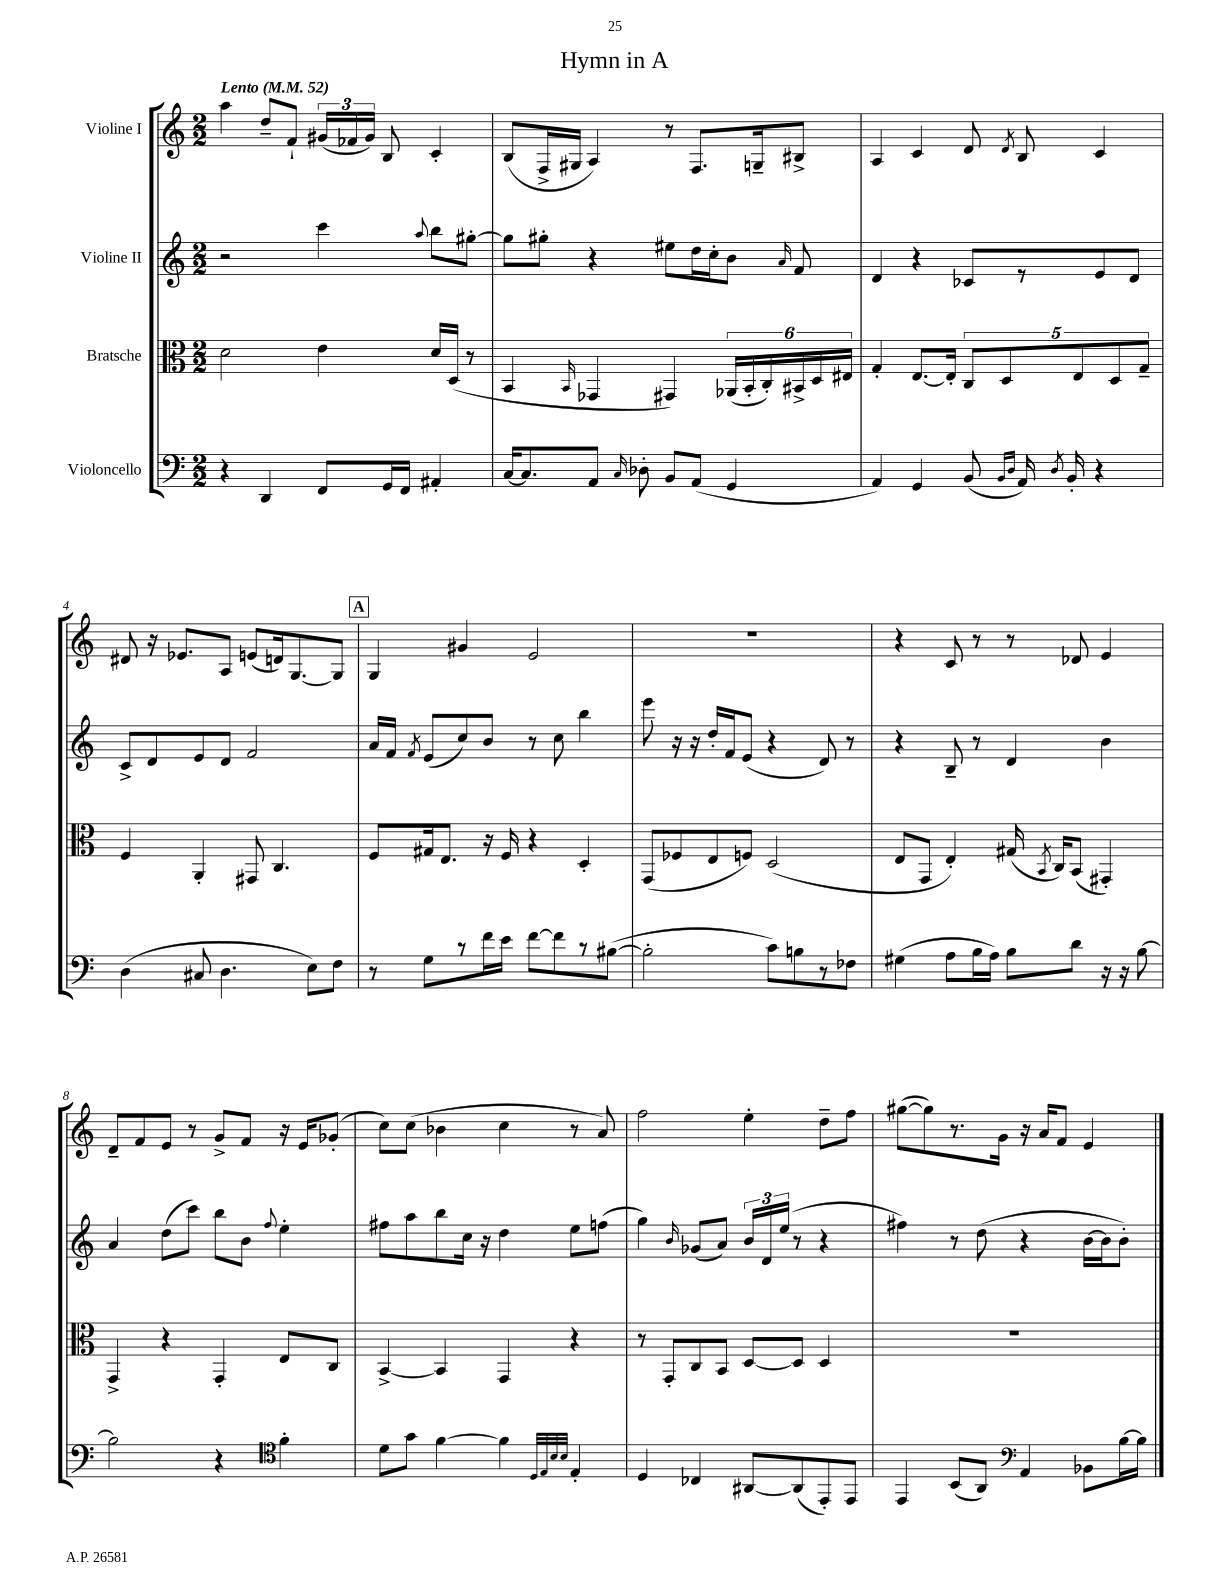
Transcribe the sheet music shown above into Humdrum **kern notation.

**kern	**kern	**kern	**kern
*staff4	*staff3	*staff2	*staff1
*clefF4	*clefC3	*clefG2	*clefG2
*k[]	*k[]	*k[]	*k[]
*M2/2	*M2/2	*M2/2	*M2/2
*MM52	*MM52	*MM52	*MM52
4r	2d\	2r	4aa\
4DD/	.	.	8dd~/L
.	.	.	8f`/J
8FF/L	4e\	4ccc\	(24g#/LL
.	.	.	24f-/
.	.	.	24g#/JJ)
16GG/L	.	.	8B/
16FF/JJ	.	.	.
.	.	8qqaa/	.
4AA#'/	16d/LL	8bb\L	4c'/
.	(16D/JJ	.	.
.	8r	[8gg#'\J	.
=	=	=	=
[16C/LK	4BB/	8gg#\]L	(8B/L
8.C/]	.	.	.
.	.	8gg#'\J	16F^/L
.	.	.	16G#/JJ
.	16qqBB/	.	.
8AA/J	4GG-/	4r	4A/)
16qqC/	.	.	.
8D-'\	.	.	.
8BB/L	4GG#/)	8ee#\L	8r
(8AA/J	.	16dd\L	8.F/L
.	.	16cc'\J	.
4GG/	(24AA-/LL	8b\J	.
.	24BB'/	.	.
.	.	.	16G~/k
.	24C'/)	.	.
.	.	16qqa/	.
.	24BB#^/	8f/	8B#^/J
.	24D/	.	.
.	24E#/JJ	.	.
=	=	=	=
4AA/)	4G'/	4d/	4A/
4GG/	[8.E/L	4r	4c/
.	16E'/]Jk	.	.
(8BB/	10C/L	8c-/L	8d/
.	10D/	.	.
16qqBB/LL	.	.	.
16qqD/JJ	.	.	8qd/
16AA/)	.	8r	8B/
8qD/	.	.	.
16BB'/	.	.	.
.	10E/	.	.
4r	.	8e/	4c/
.	10D/	.	.
.	.	8d/J	.
.	10G~/J	.	.
=	=	=	=
(4D\	4F/	8c^/L	8d#/
.	.	8d/	16r
.	.	.	8.e-/L
8C#/	4AA'/	8e/	.
4.D\	.	8d/J	8A/J
.	8GG#/	2f/	(8e/L
.	4.C/	.	16d/k)
.	.	.	[8.G/
8E\L)	.	.	.
8F\J	.	.	8G/]J
=	=	=	=
8r	8F/L	16a/LL	4G/
.	.	16f/JJ	.
.	.	8qf/	.
8G\L	16G#/k	(8e/L	.
.	8.E/J	.	.
8r	.	8cc/)	4g#/
16f\L	16r	8b/J	.
16e\JJ	16F/	.	.
[8f\L	4r	8r	2e/
8f\]	.	8cc\	.
8r	4D'/	4bb\	.
([8B#\J	.	.	.
=	=	=	=
2B#'\]	(8GG/L	8eee\	1r
.	8F-/	16r	.
.	.	16r	.
.	8E/	16dd'/LL	.
.	.	16f/J	.
.	8F/J)	(8e/J	.
8c\L)	(2D/	4r	.
8B\	.	.	.
8r	.	8d/)	.
8F-\J	.	8r	.
=	=	=	=
(4G#\	8E/L	4r	4r
.	8GG/J	.	.
8A\L	4E'/)	8B~/	8c/
16B\L	.	8r	8r
16A\JJ)	.	.	.
8B\L	(16G#/	4d/	8r
.	8qBB/	.	.
.	16C/LK)	.	.
8d\J	(8BB/J	.	8d-/
16r	4GG#'/)	4b\	4e/
16r	.	.	.
[8B\	.	.	.
=	=	=	=
2B\]	4GG^/	4a/	8d~/L
.	.	.	8f/
.	4r	(8dd\L	8e/J
.	.	8ccc\J)	8r
4r	4GG'/	8bb\L	8g^/L
.	.	8b\J	8f/J
*clefC4	*	*	*
.	.	8qqff/	.
4f'\	8E/L	4ee'\	16r
.	.	.	16e/LK
.	8C/J	.	(8g-'/J
=	=	=	=
8d\L	[4BB^/	8ff#\L	8cc\L)
8g\J	.	8aa\	(8cc\J
[4f\	4BB/]	8bb\	4b-\
.	.	16cc\Jk	.
.	.	16r	.
4f\]	4GG/	4dd\	4cc\
32qqD/LLL	.	.	.
32qqE/	.	.	.
32qqB/	.	.	.
32qqB/JJJ	.	.	.
4E'/	4r	8ee\L	8r
.	.	(8ff\J	8a/)
=	=	=	=
4D/	8r	4gg\)	2ff\
.	8GG'/L	.	.
.	.	16qqb/	.
4C-/	8C/	(8g-/L	.
.	8BB/J	8a/J)	.
[8AA#/L	[8D/L	24b/LL	4ee'\
.	.	24d/	.
.	.	(24ee/JJ	.
(8AA#/]	8D/]J	8r	.
8EE'/)	4D/	4r	8dd~\L
8EE/J	.	.	8ff\J
=	=	=	=
4EE/	1r	4ff#\)	([8gg#\L
.	.	.	8gg#\])
(8BB/L	.	8r	8.r
8AA/J)	.	(8dd\	.
.	.	.	16g\Jk
*clefF4	*	*	*
4AA/	.	4r	16r
.	.	.	16a/LK
.	.	.	8f/J
8BB-\L	.	[16b\LL	4e/
.	.	16b\]J	.
[16B\L	.	8b'\J)	.
16B\]JJ	.	.	.
==	==	==	==
*-	*-	*-	*-
